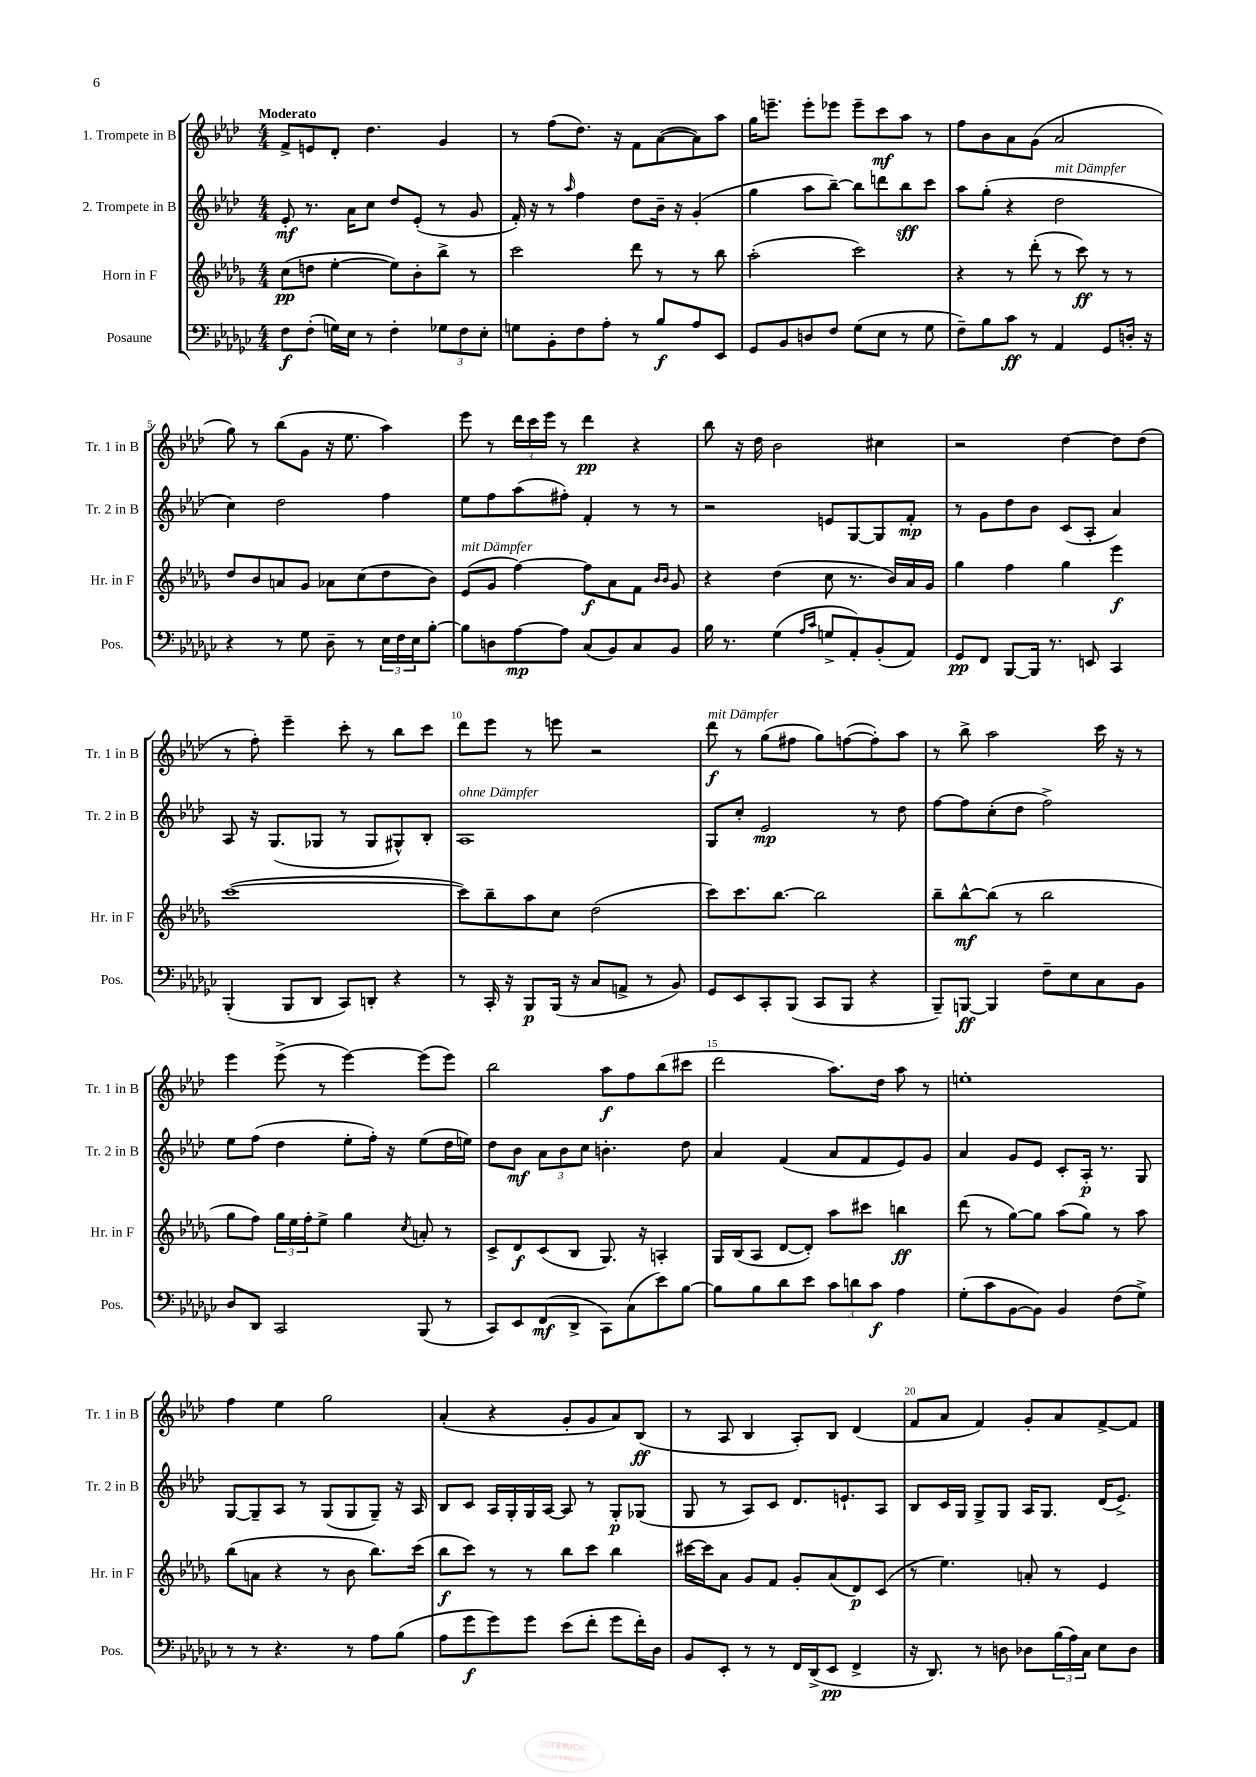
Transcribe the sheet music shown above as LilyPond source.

<<
\new StaffGroup <<
\new Staff = "s0" \with { instrumentName = "1. Trompete in B" shortInstrumentName = "Tr. 1 in B" } {
    \clef treble \key aes \major \numericTimeSignature \time 4/4 \tempo "Moderato"
    f'8-> e'8 des'8-. des''4. g'4 |
    r8 f''8( des''8.) r16 f'8 aes'8~( aes'8) aes''8 |
    g''16 e'''8.-- e'''8-. ees'''8 ees'''8-- c'''8\mf aes''8 r8 |
    f''8 bes'8 aes'8 g'8( aes'2 |
    g''8) r8 bes''8( g'8 r16 ees''8. aes''4) |
    ees'''8 r8 \tuplet 3/2 { des'''16 c'''16 ees'''16 } r8 des'''4\pp r4 |
    bes''8 r16 des''16 bes'2 cis''4 |
    r2 des''4~ des''8 des''8( |
    r8 f''8-.) ees'''4-- c'''8-. r8 bes''8 c'''8 |
    des'''8 ees'''8 r8 e'''8 r2 |
    des'''8\f^\markup { \italic "mit Dämpfer" } r8 g''8( fis''8 g''8) f''8~( f''8-.) aes''8 |
    r8 bes''8-> aes''2 c'''16 r16 r8 |
    ees'''4 ees'''8->( r8 ees'''4~) ees'''8( ees'''8) |
    bes''2 aes''8\f f''8 bes''8( cis'''8 |
    des'''2 aes''8.) des''16 aes''8 r8 |
    e''1-. |
    f''4 ees''4 g''2 |
    aes'4-.( r4 g'8-. g'8 aes'8) bes8\ff( |
    r8 aes8 bes4 aes8-.) bes8 des'4( |
    f'8 aes'8 f'4) g'8-. aes'8 f'8~-> f'8 \bar "|." |
}
\new Staff = "s1" \with { instrumentName = "2. Trompete in B" shortInstrumentName = "Tr. 2 in B" } {
    \clef treble \key aes \major \numericTimeSignature \time 4/4
    ees'8-.\mf r8. aes'16 c''8 des''8 ees'8-.( r8 g'8 |
    f'16-.) r16 r8 \grace { aes''16 } f''4 des''8 bes'16-- r16 g'4-.( |
    g''4 aes''8 bes''8~--) bes''8 d'''8 bes''8\sff c'''8 |
    aes''8 g''8-.( r4 des''2^\markup { \italic "mit Dämpfer" } |
    c''4) des''2 f''4 |
    ees''8 f''8 aes''8( fis''8-.) f'4-. r8 r8 |
    r2 e'8 g8~ g8 f'8-.\mp |
    r8 g'8 des''8 bes'8 c'8( aes8-. aes'4) |
    aes8 r16 g8.( ges8 r8 ges8 gis8-^) bes8-. |
    aes1^\markup { \italic "ohne Dämpfer" } |
    g8 c''8-. ees'2\mp r8 des''8 |
    f''8~ f''8 c''8-.( des''8 f''2->) |
    ees''8 f''8( des''4 ees''8-. f''16-.) r16 ees''8( des''16 e''16) |
    des''8 bes'8\mf \tuplet 3/2 { aes'8 bes'8 c''8 } b'4.-. des''8 |
    aes'4 f'4( aes'8 f'8 ees'8) g'8 |
    aes'4 g'8 ees'8 c'8-. aes16-.\p r8. g8 |
    g8~ g8-- aes8 r8 g8( g8 g8--) r16 aes16 |
    bes8 c'8 aes16 g16-. g16 aes16~ aes8 r8 g8-.\p ges8( |
    g8 r8 aes8) c'8 des'8. e'8.-! aes8 |
    bes8 c'16 g16 g8-> g8 aes16 g8. des'16( ees'8.->) \bar "|." |
}
\new Staff = "s2" \with { instrumentName = "Horn in F" shortInstrumentName = "Hr. in F" } {
    \clef treble \key des \major \numericTimeSignature \time 4/4
    c''8\pp( d''8 ees''4~-. ees''8) bes'8-. bes''8-> r8 |
    c'''2 des'''8 r8 r8 bes''8 |
    aes''2-.( c'''2) |
    r4 r8 des'''8-.( r8 c'''8\ff) r8 r8 |
    des''8 bes'8 a'8 ges'8 aes'8 c''8( des''8 bes'8) |
    ees'8^\markup { \italic "mit Dämpfer" }( ges'8 f''4~) f''8\f aes'8 f'8 \grace { bes'16 bes'16 } ges'8 |
    r4 des''4( c''8 r8. bes'16) aes'16 ges'16 |
    ges''4 f''4 ges''4 ees'''4\f |
    c'''1~( |
    c'''8) bes''8-- aes''8 c''8 des''2( |
    c'''8) c'''8. bes''8.~ bes''2 |
    bes''8-- bes''8~-^\mf bes''8( r8 bes''2 |
    ges''8 f''8) \tuplet 3/2 { ges''16 ees''16 f''16-. } ees''8-> ges''4 \acciaccatura { c''8 } a'8-. r8 |
    c'8-> des'8\f c'8( bes8 ges8.) r16 a4-. |
    ges16 bes16( aes8 des'8~ des'8-.) aes''8 cis'''8 b''4\ff |
    des'''8( r8 ges''8~) ges''8 aes''8( ges''8) r8 aes''8 |
    bes''8( a'8 r4 r8 bes'8 bes''8.) c'''16( |
    bes''8\f c'''8) r8 r8 bes''8 c'''8 bes''4 |
    cis'''16~ cis'''16 aes'8 ges'8 f'8 ges'8-. aes'8( des'8\p) c'8( |
    r8 ees''4.) a'8-. r8 ees'4 \bar "|." |
}
\new Staff = "s3" \with { instrumentName = "Posaune" shortInstrumentName = "Pos." } {
    \clef bass \key ges \major \numericTimeSignature \time 4/4
    f8\f f8-.( g16) ees16 r8 f4-. \tuplet 3/2 { ges8 f8 ees8-. } |
    g8 bes,8-. f8 aes8-. r8 bes8\f aes8 ees,8 |
    ges,8 bes,8 d8 f8 ges8( ees8 r8 ges8 |
    f8--) bes8 ces'8\ff r8 aes,4 ges,8 d16-. r16 |
    r4 r8 ges8 des8-- r8 \tuplet 3/2 { ees16 f16 ees16 } bes8~-. |
    bes8 d8 aes8~\mp aes8 ces8( bes,8) ces8 bes,8 |
    bes16 r8. ges4( \grace { aes16 ces'16 } g8-> aes,8-.) bes,8-.( aes,8) |
    ges,8\pp f,8 bes,,8~ bes,,16 r8. e,8 ces,4 |
    bes,,4-.( bes,,8 des,8 ces,8) d,8-. r4 |
    r8 ces,16-. r16 bes,,8\p bes,,16( r16 ces8 a,8-> r8 bes,8) |
    ges,8 ees,8 ces,8-. bes,,8( ces,8 bes,,8 r4 |
    bes,,8--) b,,8~\ff b,,4 f8-- ees8 ces8 bes,8 |
    des8 des,8 ces,2 bes,,8( r8 |
    ces,8) ees,8 f,8\mf( des,8-> ces,8) ces8( ees'8) bes8~ |
    bes8 bes8 des'8 ees'8 \tuplet 3/2 { ces'8 d'8 ces'8\f } aes4 |
    ges8-.( ces'8 bes,8~ bes,8) bes,4 f8( ges8->) |
    r8 r8 r4. r8 aes8 bes8( |
    aes8 ges'8\f ges'8) ges'8 ees'8( f'8-. ges'8 f'16-.) des16 |
    bes,8 ees,8-. r8 r8 f,16 des,16->( ees,8\pp f,4-> |
    r16 des,8.) r8 d8 des8 \tuplet 3/2 { bes16( aes16) ces16 } ees8 des8 \bar "|." |
}
>>
>>
\layout { \context { \Score \override BarNumber.break-visibility = ##(#f #t #t) barNumberVisibility = #(every-nth-bar-number-visible 5) } }
